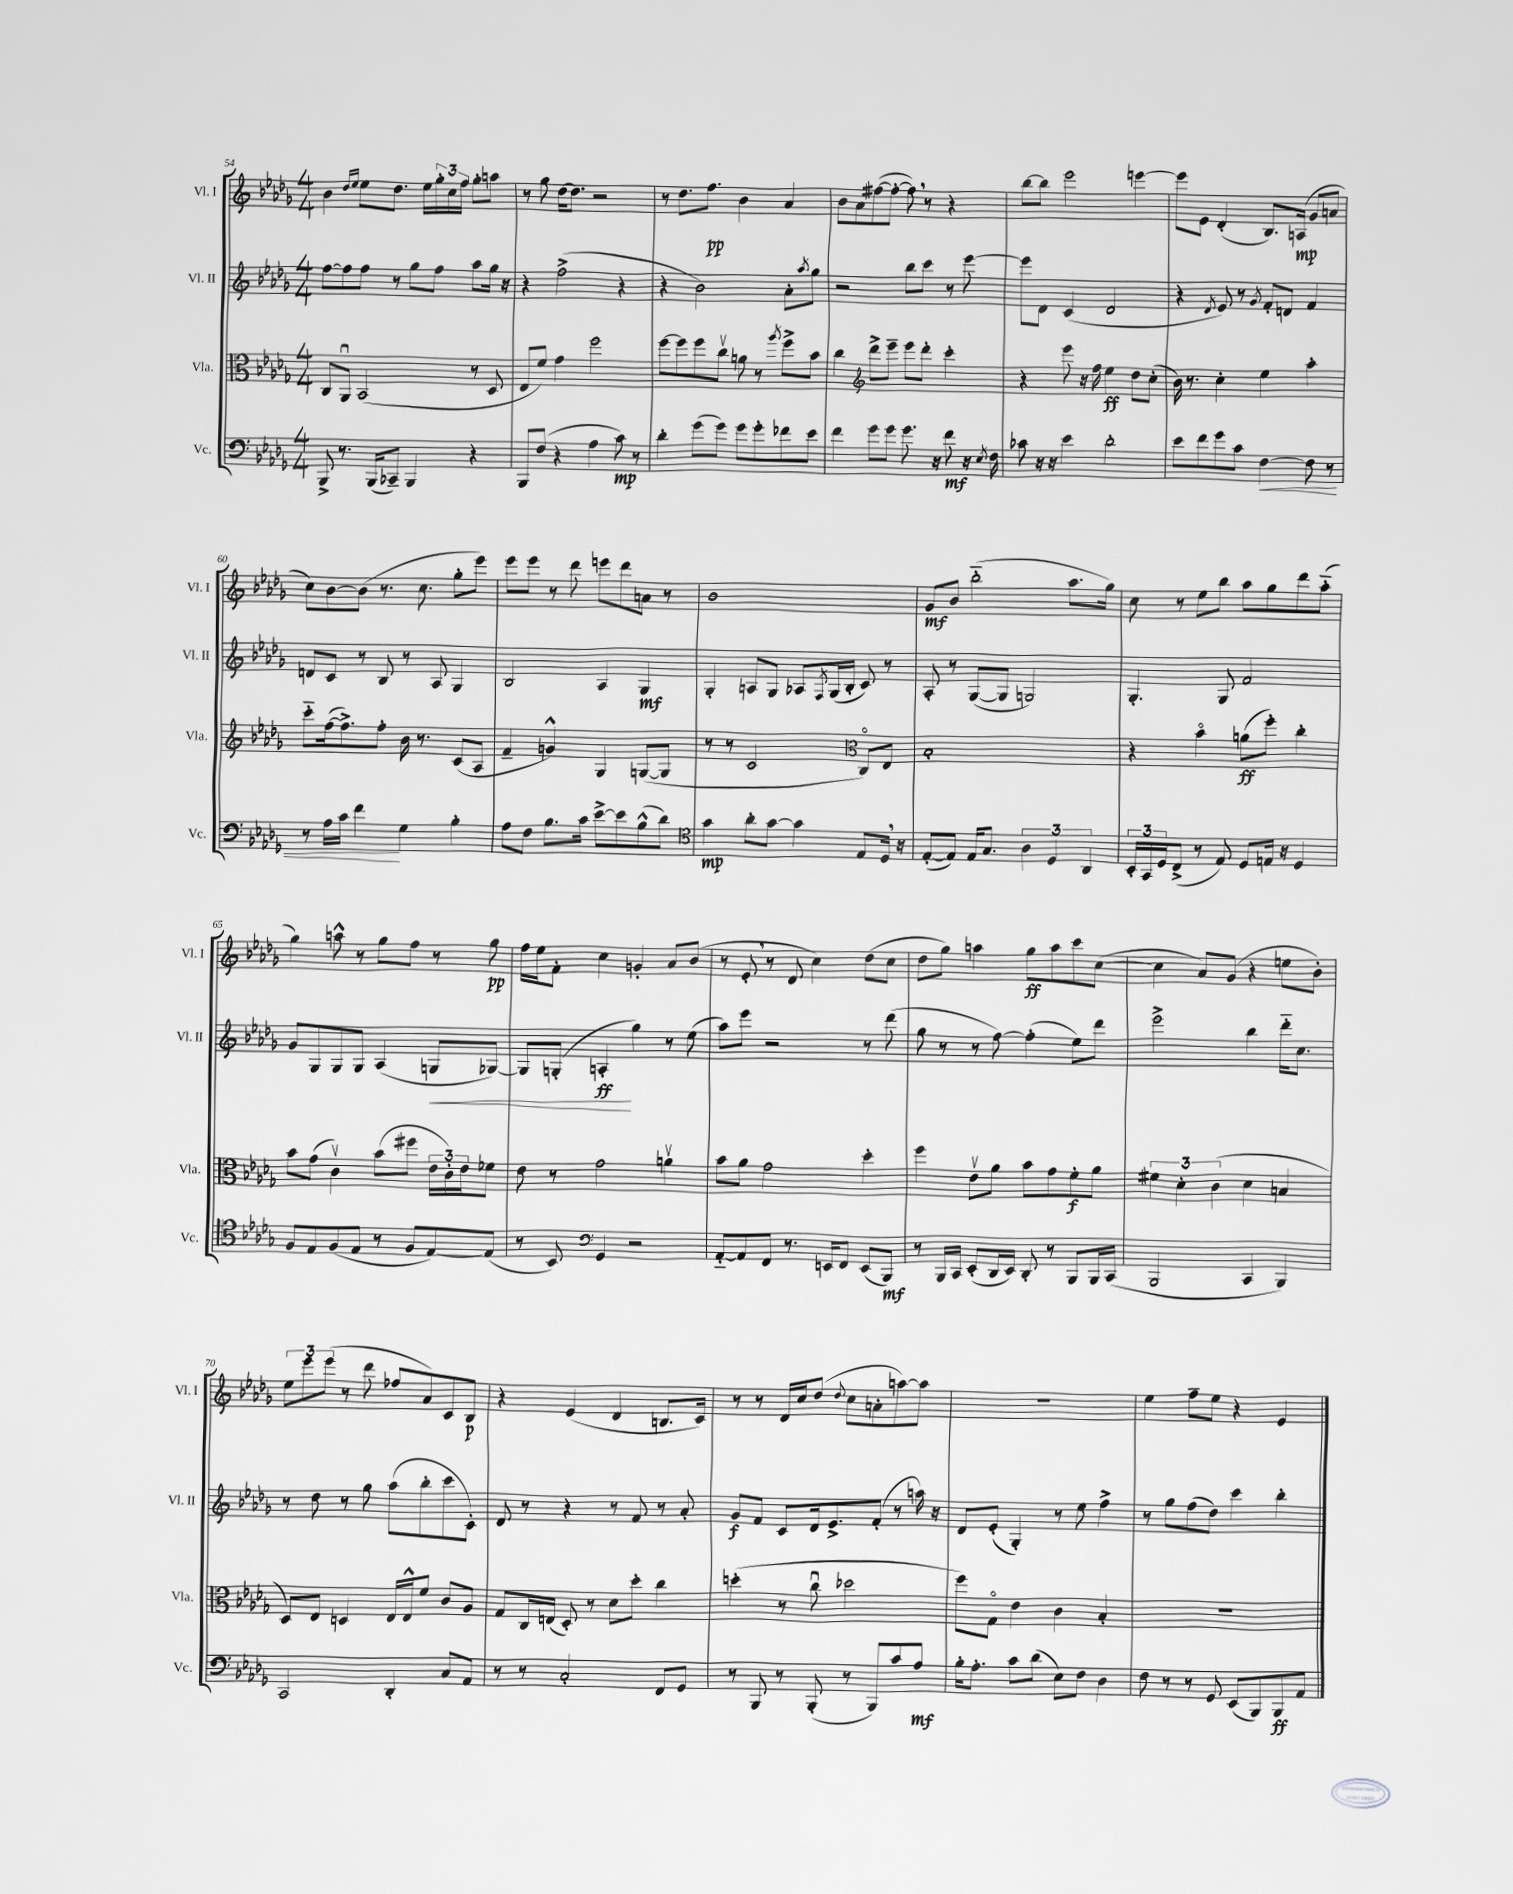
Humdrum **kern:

**kern	**kern	**kern	**kern
*staff4	*staff3	*staff2	*staff1
*clefF4	*clefC3	*clefG2	*clefG2
*k[b-e-a-d-g-]	*k[b-e-a-d-g-]	*k[b-e-a-d-g-]	*k[b-e-a-d-g-]
*M4/4	*M4/4	*M4/4	*M4/4
8BBB-^/	8C/L	[8ff\L	4b-\
8.r	8AA-u/J	8ff\]	.
.	.	.	16qqdd-/LL
.	.	.	16qqee-/JJ
.	(2BB-/	8ff\J	8ee-\L
(16BBB-/LK	.	.	.
8CC-~/J)	.	8r	8.dd-\J
4BBB-/	.	8gg-\L	.
.	.	.	16ee-\LL
.	.	8ff\J	24gg-'\
.	.	.	24cc\
.	.	.	24ff\JJ
4r	8r	8aa-\L	8gg-'\L
.	8D-/	16gg-\Jk	8aa\J
.	.	16r	.
=	=	=	=
8BBB-/L	8E-/L	4r	8r
(8F/J	8f/J)	.	8gg-\
4r	4g-\	(2ff^\	[16dd-\LK
.	.	.	8.dd-\]J
4A-\	2ff\	.	2r
8c\)	.	4r	.
8r	.	.	.
=	=	=	=
4d-'\	[8ff\L	4r	8r
.	8ff\]	.	8.dd-\L
(8g-\L	8ff\	2b-\)	.
.	.	.	8.ff\J
8g-\J)	8ccv\J	.	.
8g-\L	8a\	.	4b-\
8g-'\	8r	.	.
.	8qaa-/	.	.
8f-\	8ff^\L	8a-'\L	4a-/
.	.	8qaa-/	.
8e-\J	8b-\J	8gg-\J	.
=	=	=	=
4f\	4cc\	2r	8b-\L
.	.	.	8a-\
*	*clefG2	*	*
8g-\L	8ddd-^\L	.	([8ff#\
8g-\J	8eee-~\J	.	8ff#'\_J
8.g-\	8eee-\L	8bb-\L	8ff#\])
.	8ddd-'\J	8ccc\J	8r
16r	.	.	.
8f\	4ccc'\	8r	4r
16r	.	[8eee-\	.
8qE-/	.	.	.
16F\	.	.	.
=	=	=	=
8c-\	4r	8eee-\]L	[8bb-\L
16r	.	8d-\J	8bb-\]J
16r	.	.	.
4e-\	8eee-\	(4c/	2eee-\
.	16r	.	.
.	16ff\	.	.
2d-'\	4ee-\	2d-/	.
.	8dd-\L	.	[4eee\
.	(8cc'\J	.	.
=	=	=	=
8e-\L	16b-\)	4r	8eee\]L
.	8.r	.	.
8f\	.	.	8e-\J
.	.	8qd-/	.
8g-\	4cc'\	8e-/)	(4d-'/
8c\J	.	8r	.
.	.	8qg-/	.
[4F\	4ee-\	8f'/L	8.B-/L)
.	.	8d/J	.
.	.	.	(16A/Jk
8F\]	4aa-'\	4f/	8g-/L
8r	.	.	8a/J
=	=	=	=
8r	8ccc'~\L	8d/L	8cc\L)
16A-\LL	([16ff\k	8c/J	[8b-\
16c\JJ	8.ff^\])	.	.
4f\	.	8r	(8b-\]J
.	8ff'\J	8B-/	8.r
4G-\	16b-\	8r	.
.	8.r	.	8.cc\
.	.	8A-/	.
4B-'\	(8c/L	4G-/	8gg-'\L
.	8A-/J	.	8eee-\J)
=	=	=	=
8A-\L	4f~/	2B-/	8eee-\L
8F\J	.	.	8eee-\J
8.B-\L	4g^^/)	.	8r
.	.	.	8ddd-\
16c\Jk	.	.	.
[8e-^\L	4G-/	4A-/	8eee\L
8e-\]	.	.	8ddd-\
(8B-^^\	([8G/L	4G-/	8a\J
8d-\J)	8G/]J	.	8r
=	=	=	=
*clefC4	*	*	*
4g-\	8r	4G-'/	1b-
.	8r	.	.
8a-'\L	2c/	8A/L	.
[8g-\J	.	8G-/J	.
4g-\]	.	8A-/L	.
.	.	8qF/	.
.	.	(16G-/L	.
.	.	16B-'/JJ	.
*	*clefC3	*	*
8E-/L	8Co/L)	8c/)	.
16D-/Jk	8E-/J	8r	.
16r	.	.	.
=	=	=	=
([8E-'/L	1B-'	8A-'/	8g-/L
8E-/]J)	.	8r	8b-/J
16E-/LK	.	([8G-/L	(2bb-'~\
8.G-/J	.	.	.
.	.	8G-/]J	.
6A-\	.	2G/)	.
6D-/	.	.	.
.	.	.	8.aa-\L
6AA-/	.	.	.
.	.	.	16gg-\Jk)
=	=	=	=
24BB-'/LL	4r	4.G-'/	8cc\
24GG-/	.	.	.
24D-/J	.	.	.
(8C^/J	.	.	8r
8r	4b-o\	.	8ee-\L
8E-/)	.	8G-/	8bb-\J
8D-/L	(8a\L	2f/	8aa-\L
16E/Jk	8ff'\J)	.	8gg-\
16r	.	.	.
4D-/	4cc'\	.	8ddd-\
.	.	.	(8aa-'~\J
=	=	=	=
8F/L	8b-\L	8g-/L	4gg-\)
8E-/	(8g-\J	8G-/	.
(8F/	4cv\)	8G-/	8aa^^\
8E-/J	.	8G-/J	8r
8r	(8b-\L	(4A-/	8gg-\L
8F/L	8ff#\J	.	8ff\J
[8E-/)	24e-\LL	8G/L	8r
.	24c'\)	.	.
.	24e-\J	.	.
(8E-/]J	8f-\J	[8G-/J)	8gg-\
=	=	=	=
8r	8e-\	8G-/]L	16ff\LL
.	.	.	16ee-\J
8BB-/)	8r	(8G'/J	8f'\J
*clefF4	*	*	*
4GG-/	2g-\	4A'/	4cc\
2r	.	4gg-\)	4g'/
.	4av\	8r	8a-/L
.	.	(8ee-\	(8b-/J
=	=	=	=
[8AA-'~/L	8b-\L	8aa-\L)	8r
8AA-/]	8a-\J	8eee-\J	8e-'/
8FF/J	2g-\	2r	8r
8.r	.	.	8d-/
.	.	.	4cc\)
16EE/LK	.	.	.
8FF/J	.	.	.
(8EE/L	4dd-'\	8r	(8dd-\L
8BBB-/J)	.	(8ddd-\	8cc\J
=	=	=	=
8r	4ff\	8gg-\	8dd-\L
16BBB-/LL	.	8r	8gg-\J)
16CC/JJ	.	.	.
(8EE-'/L	8e-v\L	8r	4aa\
16DD-/L	8a-\J	[8ff\)	.
16EE-/JJ)	.	.	.
8DD-'/	8b-\L	(4ff'\]	8gg-\L
8r	8g-\	.	8aa\
8BBB-/L	8f'\	8ee-\L)	8ccc\
16BBB-/L	8a-\J	8ddd-\J	([8cc\J
(16CC/JJ	.	.	.
=	=	=	=
2BBB-/	6f#\	2eee-^\	4cc\]
.	6d-'\	.	.
.	.	.	8a-/L)
.	(6c\	.	.
.	.	.	(8g-/J
4CC/	4d-\	4bb-\	4r
4BBB-/)	4B/	16ddd-'~\LK	8ee\L
.	.	8.cc\J	.
.	.	.	8b-'\J)
=	=	=	=
2CC/	8D-/L)	8r	12ee-\L
.	.	.	12eee-\
.	8E-/J	8dd-\	.
.	.	.	(12eee-\J
.	4D/	8r	8r
.	.	8gg-\	8ddd-\
4DD-'/	16E-/LL	(8aa-\L	8ff-/L
.	16E-^^/J	.	.
.	8f/J	8bb-'\	8a-/)
8C/L	8c/L	8ccc\	8c/
8AA-/J	8A-/J	8c'\J)	8B-/J
=	=	=	=
8r	8G-/L	8d-/	4r
8r	16C/L	8r	.
.	(16E/JJ	.	.
2C'/	8D-'/)	4r	(4e-/
.	8r	.	.
.	8d-\L	8r	4d-/
.	8dd-'\J	8f/	.
8FF/L	4cc\	8r	8.B/L
8GG-/J	.	8a-'/	.
.	.	.	16c/Jk)
=	=	=	=
8r	(4dd'\	8g-/L	8r
8BBB-/	.	8f/J	8r
8r	8r	8c/L	16d-/LL
.	.	.	16cc/J
(8BBB-'/	8ccu\	16d-/k	(8dd-/J
.	.	8.e-^/	.
.	.	.	8qqdd-/
8r	2dd-\	.	8cc\L
8BBB-/L)	.	(8f'/J	8a'\
8c/	.	8r	[8aa\)
8A-/J	.	16aa\)	8aa\]J
.	.	16r	.
=	=	=	=
16B-'\LK	8ff\L)	8d-/L	1r
8.A-'\J	.	.	.
.	8G-o\J	(8e-'/J	.
8c\L	4e-\	4G-'/)	.
(8d-\J	.	.	.
8E-\L)	4c\	8r	.
8F\J	.	8ee-\	.
4D-\	4B-'/	4ff^\	.
=	=	=	=
8F\	1r	8r	4ee-\
8r	.	8gg-\L	.
8r	.	(8ff\	8ff~\L
8GG-/	.	8dd-\J)	8ee-\J
(8EE-/L	.	4ccc\	4r
8BBB-/)	.	.	.
8BBB-/	.	4bb-'\	4e-/
8AA-/J	.	.	.
==	==	==	==
*-	*-	*-	*-
